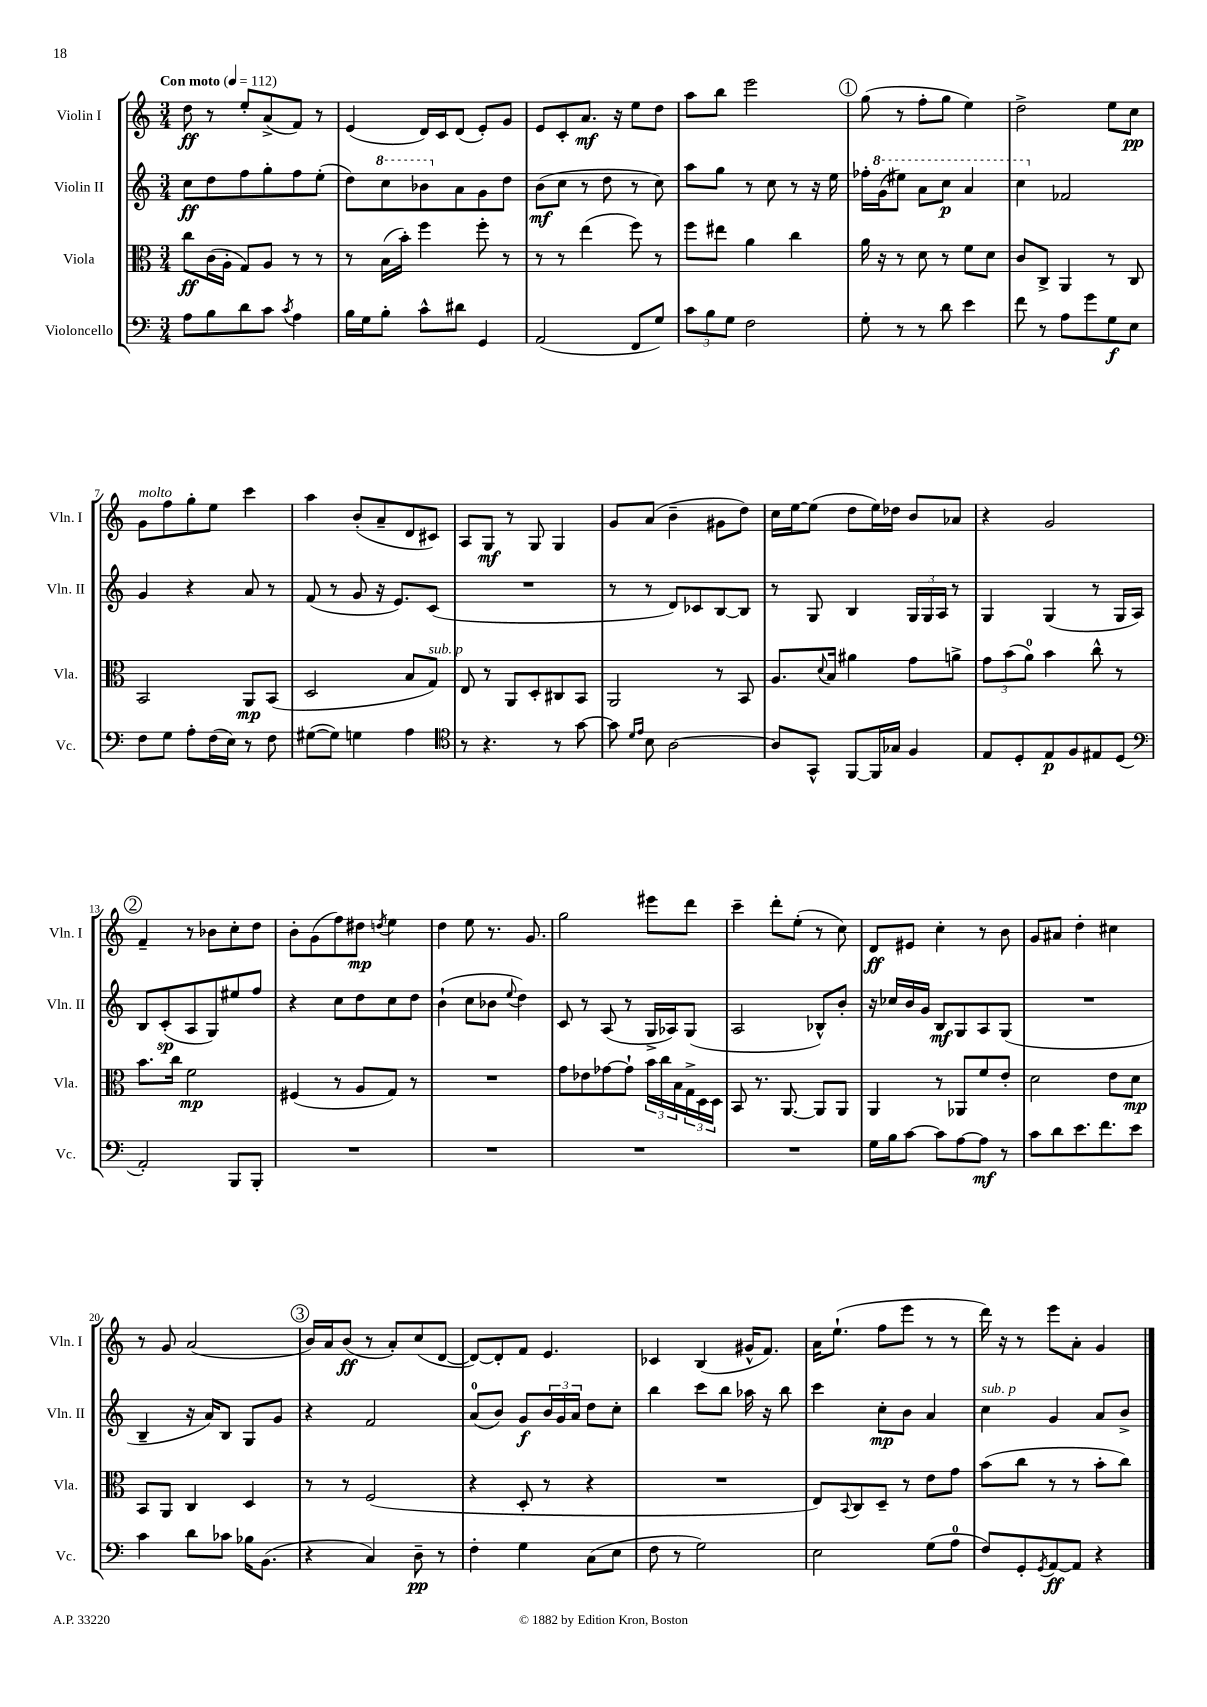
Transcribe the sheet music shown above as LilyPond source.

<<
\new StaffGroup <<
\new Staff = "s0" \with { instrumentName = "Violin I" shortInstrumentName = "Vln. I" } {
    \clef treble \key c \major \numericTimeSignature \time 3/4 \tempo "Con moto" 4 = 112
    d''8\ff r8 e''8-. a'8->( f'8) r8 |
    e'4( d'16) c'16 d'8( e'8-.) g'8 |
    e'8 c'8-. a'8.\mf r16 e''8 d''8 |
    a''8 b''8 e'''2 |
    \mark \markup { \circle "1" } g''8( r8 f''8-. g''8 e''4) |
    d''2-> e''8 c''8\pp |
    g'8^\markup { \italic "molto" } f''8 g''8-. e''8 c'''4 |
    a''4 b'8-.( a'8-- d'8 cis'8) |
    a8 g8\mf r8 g8 g4 |
    g'8 a'8( b'4-- gis'8 d''8) |
    c''16 e''16~ e''8( d''8 e''16) des''16 b'8 aes'8 |
    r4 g'2 |
    \mark \markup { \circle "2" } f'4-- r8 bes'8 c''8-. d''8 |
    b'8-. g'8( f''8) dis''8\mp \acciaccatura { d''8 } e''4 |
    d''4 e''8 r8. g'8. |
    g''2 eis'''8 d'''8 |
    c'''4-- d'''8-. e''8-.( r8 c''8) |
    d'8\ff eis'8 c''4-. r8 b'8 |
    g'8 ais'8 d''4-. cis''4 |
    r8 g'8 a'2( |
    \mark \markup { \circle "3" } b'16) a'16 b'8\ff( r8 a'8-.) c''8( d'8~ |
    d'8~) d'8-. f'8 e'4. |
    ces'4 b4( gis'16-^ f'8.) |
    a'16 e''8.-!( f''8 e'''8 r8 r8 |
    d'''16) r16 r8 e'''8 a'8-. g'4 \bar "|." |
}
\new Staff = "s1" \with { instrumentName = "Violin II" shortInstrumentName = "Vln. II" } {
    \clef treble \key c \major \numericTimeSignature \time 3/4
    c''8\ff d''8 f''8 g''8-. f''8 e''8-.( |
    d''8) \ottava #1 c'''8 bes''8 \ottava #0 a'8 g'8 d''8 |
    b'8\mf( c''8 r8 d''8 r8 c''8) |
    a''8 g''8 r8 c''8 r8 r16 e''16 |
    \mark \markup { \circle "1" } fes''16-. \ottava #1 g''16( eis'''8) a''8 c'''8\p a''4 |
    c'''4 \ottava #0 fes'2 |
    g'4 r4 a'8 r8 |
    f'8( r8 g'8 r16 e'8.) c'8( |
    R2. |
    r8 r8 d'8) ces'8 b8~ b8 |
    r8 g8 b4 \tuplet 3/2 { g16 g16 a16 } r8 |
    g4 g4( r8 g16 a16) |
    \mark \markup { \circle "2" } b8 c'8-.\sp( a8 g8) eis''8 f''8 |
    r4 c''8 d''8 c''8 d''8 |
    b'4-!( c''8 bes'8 \appoggiatura { e''8 } d''4) |
    c'8 r8 a8( r8 g16-> aes16) g8( |
    a2 bes8-^) b'8-. |
    r16 ces''16 b'16 g'16 b8\mf g8 a8 g8( |
    R2. |
    b4-- r16 a'16) b8 g8 g'8 |
    \mark \markup { \circle "3" } r4 f'2 |
    a'8-0( b'8) g'8\f \tuplet 3/2 { b'16 g'16 a'16 } d''8 c''8-. |
    b''4 c'''8 b''8 aes''16 r16 b''8 |
    c'''4 c''8-.\mp b'8 a'4 |
    c''4^\markup { \italic "sub. p" } g'4 a'8 b'8-> \bar "|." |
}
\new Staff = "s2" \with { instrumentName = "Viola" shortInstrumentName = "Vla." } {
    \clef alto \key c \major \numericTimeSignature \time 3/4
    c''8\ff c'16( a16-. g8) a8 r8 r8 |
    r8 b16( b'16-.) f''4 f''8-. r8 |
    r8 r8 e''4( f''8) r8 |
    f''8 eis''8 a'4 c''4 |
    \mark \markup { \circle "1" } a'16 r16 r8 d'8 r8 f'8 d'8 |
    c'8 c8-> a,4 r8 c8 |
    b,2 a,8\mp b,8( |
    d2 b8 g8^\markup { \italic "sub. p" }) |
    e8 r8 a,8 d8-. cis8 b,8 |
    a,2 r8 b,8 |
    a8. \appoggiatura { d'8 } b16 ais'4 g'8 a'8-> |
    \tuplet 3/2 { g'8 b'8( a'8-0) } b'4 c''8-^ r8 |
    \mark \markup { \circle "2" } b'8. c''16 f'2\mp |
    fis4( r8 a8 g8) r8 |
    R2. |
    g'8 ees'8 ges'8~ ges'8-! \tuplet 3/2 { b'16 c''16 b16 } \tuplet 3/2 { g16-> d16 d16 } |
    b,8 r8. a,8.~ a,8 a,8 |
    a,4 r8 aes,8 f'8 e'8-. |
    d'2 e'8 d'8\mp |
    b,8 a,8 c4 d4 |
    \mark \markup { \circle "3" } r8 r8 f2( |
    r4 d8-. r8 r4 |
    R2. |
    e8) \appoggiatura { b,8 } c8 d8-- r8 e'8 g'8 |
    b'8( c''8 r8 r8 b'8-. c''8) \bar "|." |
}
\new Staff = "s3" \with { instrumentName = "Violoncello" shortInstrumentName = "Vc." } {
    \clef bass \key c \major \numericTimeSignature \time 3/4
    a8 b8 d'8 c'8 \acciaccatura { c'8 } a4 |
    b16 g16 b8-. c'8-^ dis'8 g,4 |
    a,2( f,8 g8) |
    \tuplet 3/2 { c'8 b8 g8 } f2 |
    \mark \markup { \circle "1" } g8-. r8 r8 d'8 e'4 |
    f'8 r8 a8 g'8 g8\f e8 |
    f8 g8 a8-. f16( e16) r8 f8 |
    gis8~( gis8) g4 a4 |
    \clef tenor r8 r4. r8 g'8~ |
    g'8 \grace { d'16 e'16 } b8 a2~ |
    a8 g,8-^ f,8~ f,16 ges16 f4 |
    e8 d8-. e8\p f8 eis8 d8( |
    \mark \markup { \circle "2" } \clef bass a,2-.) b,,8 b,,8-. |
    R2. |
    R2. |
    R2. |
    R2. |
    g16 b16 c'8~ c'8 a8~ a8\mf r8 |
    c'8 d'8 e'8. f'8. e'8 |
    c'4 d'8 ces'8 bes16 b,8.( |
    \mark \markup { \circle "3" } r4 c4) d8--\pp r8 |
    f4-. g4 c8( e8 |
    f8 r8 g2) |
    e2 g8( a8-0 |
    f8) g,8-. \acciaccatura { g,8 } a,8~\ff a,8 r4 \bar "|." |
}
>>
>>
